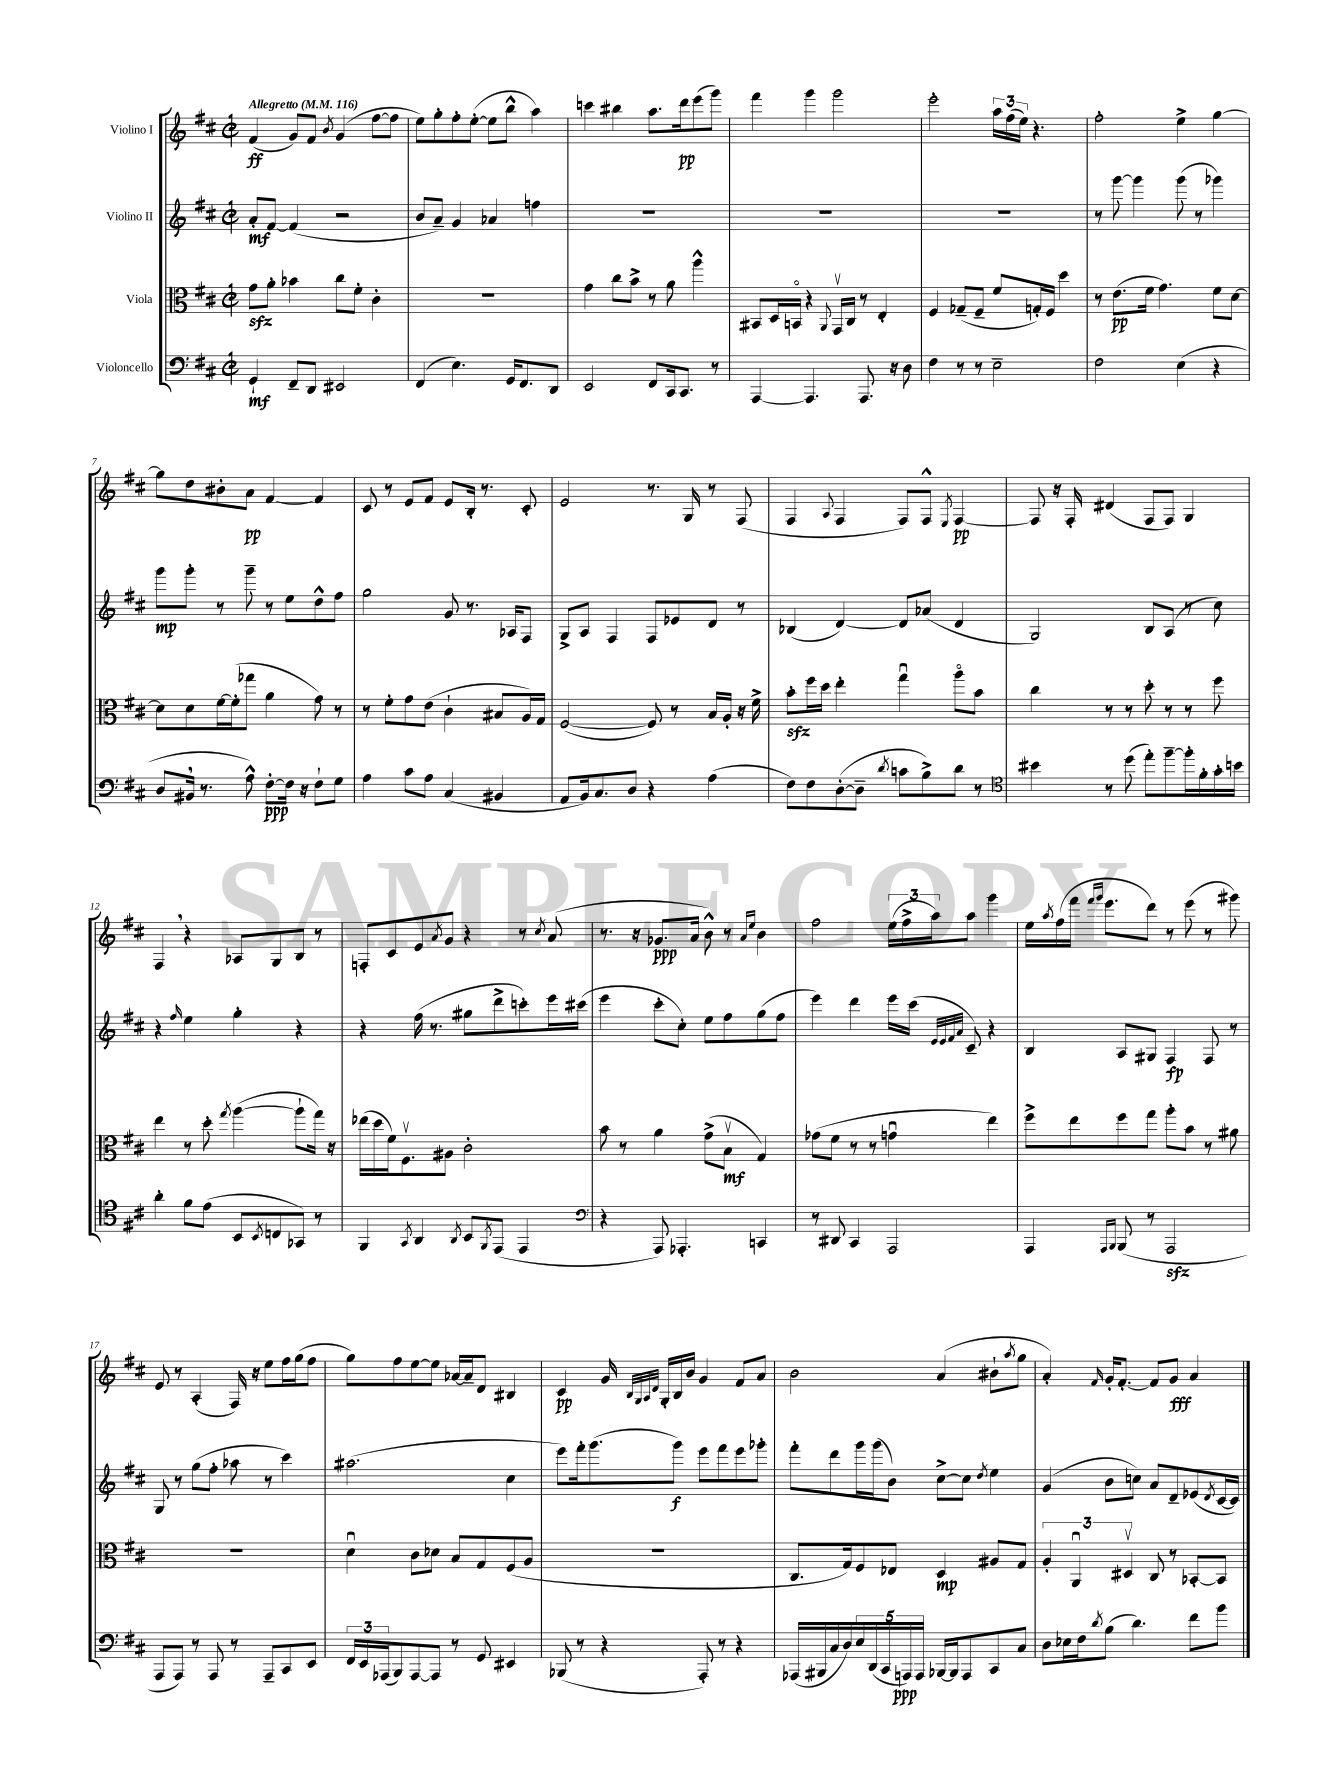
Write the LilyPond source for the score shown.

<<
\new StaffGroup <<
\new Staff = "s0" \with { instrumentName = "Violino I" } {
    \clef treble \key d \major \defaultTimeSignature \time 2/2 \tempo "Allegretto" 4 = 116
    fis'4\ff( g'8) fis'8 \acciaccatura { b'8 } g'4( fis''8~ fis''8 |
    e''8) g''8-. fis''8-. e''8~-.( e''8 b''8-^ a''4) |
    c'''4 bis''4 a''8. d'''16\pp e'''8( g'''8) |
    fis'''4 g'''4 g'''2 |
    e'''2-. \tuplet 3/2 { a''16 fis''16( e''16) } r4. |
    fis''2-. e''4-> g''4~ |
    g''8 d''8 bis'8-. a'8\pp fis'4~ fis'4 |
    cis'8 r8 e'8 fis'8 e'8 b16-. r8. cis'8-. |
    e'2 r8. g16 r8 fis8( |
    fis4 \appoggiatura { a8 } fis4 fis8) fis8-^ \acciaccatura { e8 } fis4~\pp |
    fis8 r16 fis16-. dis'4( fis8 fis8) g4 |
    fis4 \breathe r4 aes8 g8 b8 r8 |
    f8-. cis'8 e'8 \acciaccatura { a'8 } g'8 r4 r8 \acciaccatura { cis''8 } a'8( |
    r8. r16 ges'8.\ppp a'16 b'8-^) r8 \grace { a'16 e''16 } b'4 |
    fis''2 \tuplet 3/2 { e''16( fis''16-> a''16) } a''8 g'''4 |
    e''16 \acciaccatura { a''8 } fis''16( fis'''16 \grace { fis'''16 g'''16 } e'''8. d'''8) r8 e'''8( r8 gis'''8) |
    e'8 r8 a4-.( fis16) r16 e''8 fis''16 g''16( fis''8 |
    g''8) fis''8 e''8~ e''8 aes'16~ aes'16-- d'8 bis4 |
    cis'4\pp g'16 \grace { b32 g32 a32 d'32 } g16-. b16 b'16 g'4 fis'8 a'8 |
    b'2 a'4( bis'8-! \acciaccatura { a''8 } g''8 |
    a'4-.) \grace { fis'16 } g'16-. fis'8.~-. fis'8 g'8\fff a'4 \bar "|." |
}
\new Staff = "s1" \with { instrumentName = "Violino II" } {
    \clef treble \key d \major \defaultTimeSignature \time 2/2
    a'8-.\mf fis'8~ fis'4( r2 |
    b'8 a'8--) g'4 aes'4 f''4 |
    R1 |
    R1 |
    R1 |
    r8 g'''8~ g'''4 g'''8( r8 ges'''4) |
    g'''8\mp g'''8-. r8 g'''8-- r8 e''8 d''8-^ fis''8 |
    g''2 g'8 r8. aes16 fis8 |
    g8-> a8 fis4 fis8 ees'8 d'8 r8 |
    bes4( d'4~) d'8 aes'8( d'4 |
    g2) b8 a8( r8 cis''8) |
    r4 \grace { fis''16 } e''4 g''4-. r4 |
    r4 fis''16( r8. gis''8 d'''8-> c'''8-.) e'''16 cis'''16( |
    e'''4 cis'''8-. cis''8-.) e''8 fis''8 g''8( fis''8 |
    e'''4) d'''4 e'''16 cis'''16( \grace { e'32 e'32 fis'32 a'32 } cis'8--) r4 |
    b4 a8 gis8 fis4\fp fis8 r8 |
    g8 r8 g''8( fis''8-. aes''8 r8 cis'''4) |
    ais''2.( cis''4 |
    e'''8) fis'''16-. g'''8.( g'''8\f) e'''8 fis'''8 e'''8 ges'''8-. |
    fis'''8-. d'''8 g'''16 g'''16( b'8) cis''8~-> cis''8 \acciaccatura { d''8 } e''4 |
    g'4( b'8 c''8) a'8 d'8-- ees'8( \acciaccatura { d'8 } cis'16~ cis'16) \bar "|." |
}
\new Staff = "s2" \with { instrumentName = "Viola" } {
    \clef alto \key d \major \defaultTimeSignature \time 2/2
    g'8\sfz a'8-. bes'4 cis''8 fis'8-. cis'4-. |
    R1 |
    g'4 cis''8 b'8-> r8 a'8 a''4-^ |
    bis,8 d16 b,16\flageolet r4 \appoggiatura { a,8 } g,16\upbow cis16 r8 e4-. |
    fis4 ges8--( fis8-- fis'8 g16-.) fis16 d''4 |
    r8 e'8.\pp( fis'16 g'4.) fis'8 d'8~ |
    d'8 d'8 fis'16~ fis'16-.( ges''8 a'4 g'8) r8 |
    r8 fis'8-. g'8 e'8( cis'4-! bis8 a16) g16 |
    fis2~( fis8) r8 b16 a16-. r16 fis'16-> |
    b'8-.\sfz fis''16 d''16 e''4-. g''4\downbow a''8\flageolet b'8 |
    cis''4 r8 r8 d''8-. r8 r8 fis''8 |
    e''4 r8 d''8-. \acciaccatura { g''8 } a''4~( a''8-! g''16) r16 |
    ees''16( d''16 fis'16) fis8.\upbow ais8 cis'2-. |
    b'8 r8 a'4 g'8->( b8\upbow\mf g4) |
    ges'8( fis'8 r8 r8 g'4\downbow e''4) |
    fis''8-> e''8 fis''8 g''8 a''8-. b'8 r8 ais'8 |
    R1 |
    d'4\downbow cis'8 des'8 b8 g8 fis8( a8 |
    R1 |
    cis8. g16) fis8 ees8 d4\mp ais8 g8 |
    \tuplet 3/2 { a4-. a,4\downbow dis4\upbow } cis8 r8 bes,8~-. bes,8 \bar "|." |
}
\new Staff = "s3" \with { instrumentName = "Violoncello" } {
    \clef bass \key d \major \defaultTimeSignature \time 2/2
    g,4-!\mf fis,8-- d,8 eis,2 |
    fis,4( e4.) g,16 fis,8. d,8 |
    e,2 fis,8 cis,16 cis,8. r8 |
    a,,4~ a,,4. a,,8. r16 d8 |
    fis4 r8 r8 e2-- |
    fis2 e4( r4 |
    d8 bis,16 \breathe r8. a8-^) fis8~-.\ppp fis16 r16 fis8-! g8 |
    a4 cis'8 a8 cis4( bis,4 |
    a,8 b,16) cis8. d8 r4 a4( |
    fis8) fis8 d8~-.( d8-- \acciaccatura { d'8 } c'8 b8->) d'8 r8 |
    \clef tenor bis'4 r8 d''8( e''8-.) fis''8~-- fis''16-. fis'16-. g'16-. b'16 |
    a'4-. fis'8 e'8( b,8 \acciaccatura { b,8 } c8 ges,8) r8 |
    fis,4 \acciaccatura { g,8 } a,4 \acciaccatura { a,8 } b,8 \acciaccatura { fis,8 } e,8( e,4 |
    \clef bass r4 a,,8) aes,,4.-. c,4 |
    r8 dis,8 cis,4 a,,2 |
    a,,4 \grace { a,,16 b,,16 } b,,8( r8 a,,2\sfz |
    a,,8 a,,8) r8 a,,8 r8 a,,8-- cis,8 e,8 |
    \tuplet 3/2 { fis,16 e,16 aes,,16( } b,,8) aes,,8~ aes,,8 r8 g,8 eis,4 |
    bes,,8( r8 r4 a,,8-.) r8 r4 |
    aes,,16( bis,,16 cis16 d16) \tuplet 5/4 { e16 d,16( cis,16 a,,16\ppp) a,,16 } bes,,16~ bes,,16 a,,8 cis,8 cis8 |
    d8 ees16 fis16 \acciaccatura { d'8 } b8( d'4.) fis'8 b'8 \bar "|." |
}
>>
>>
